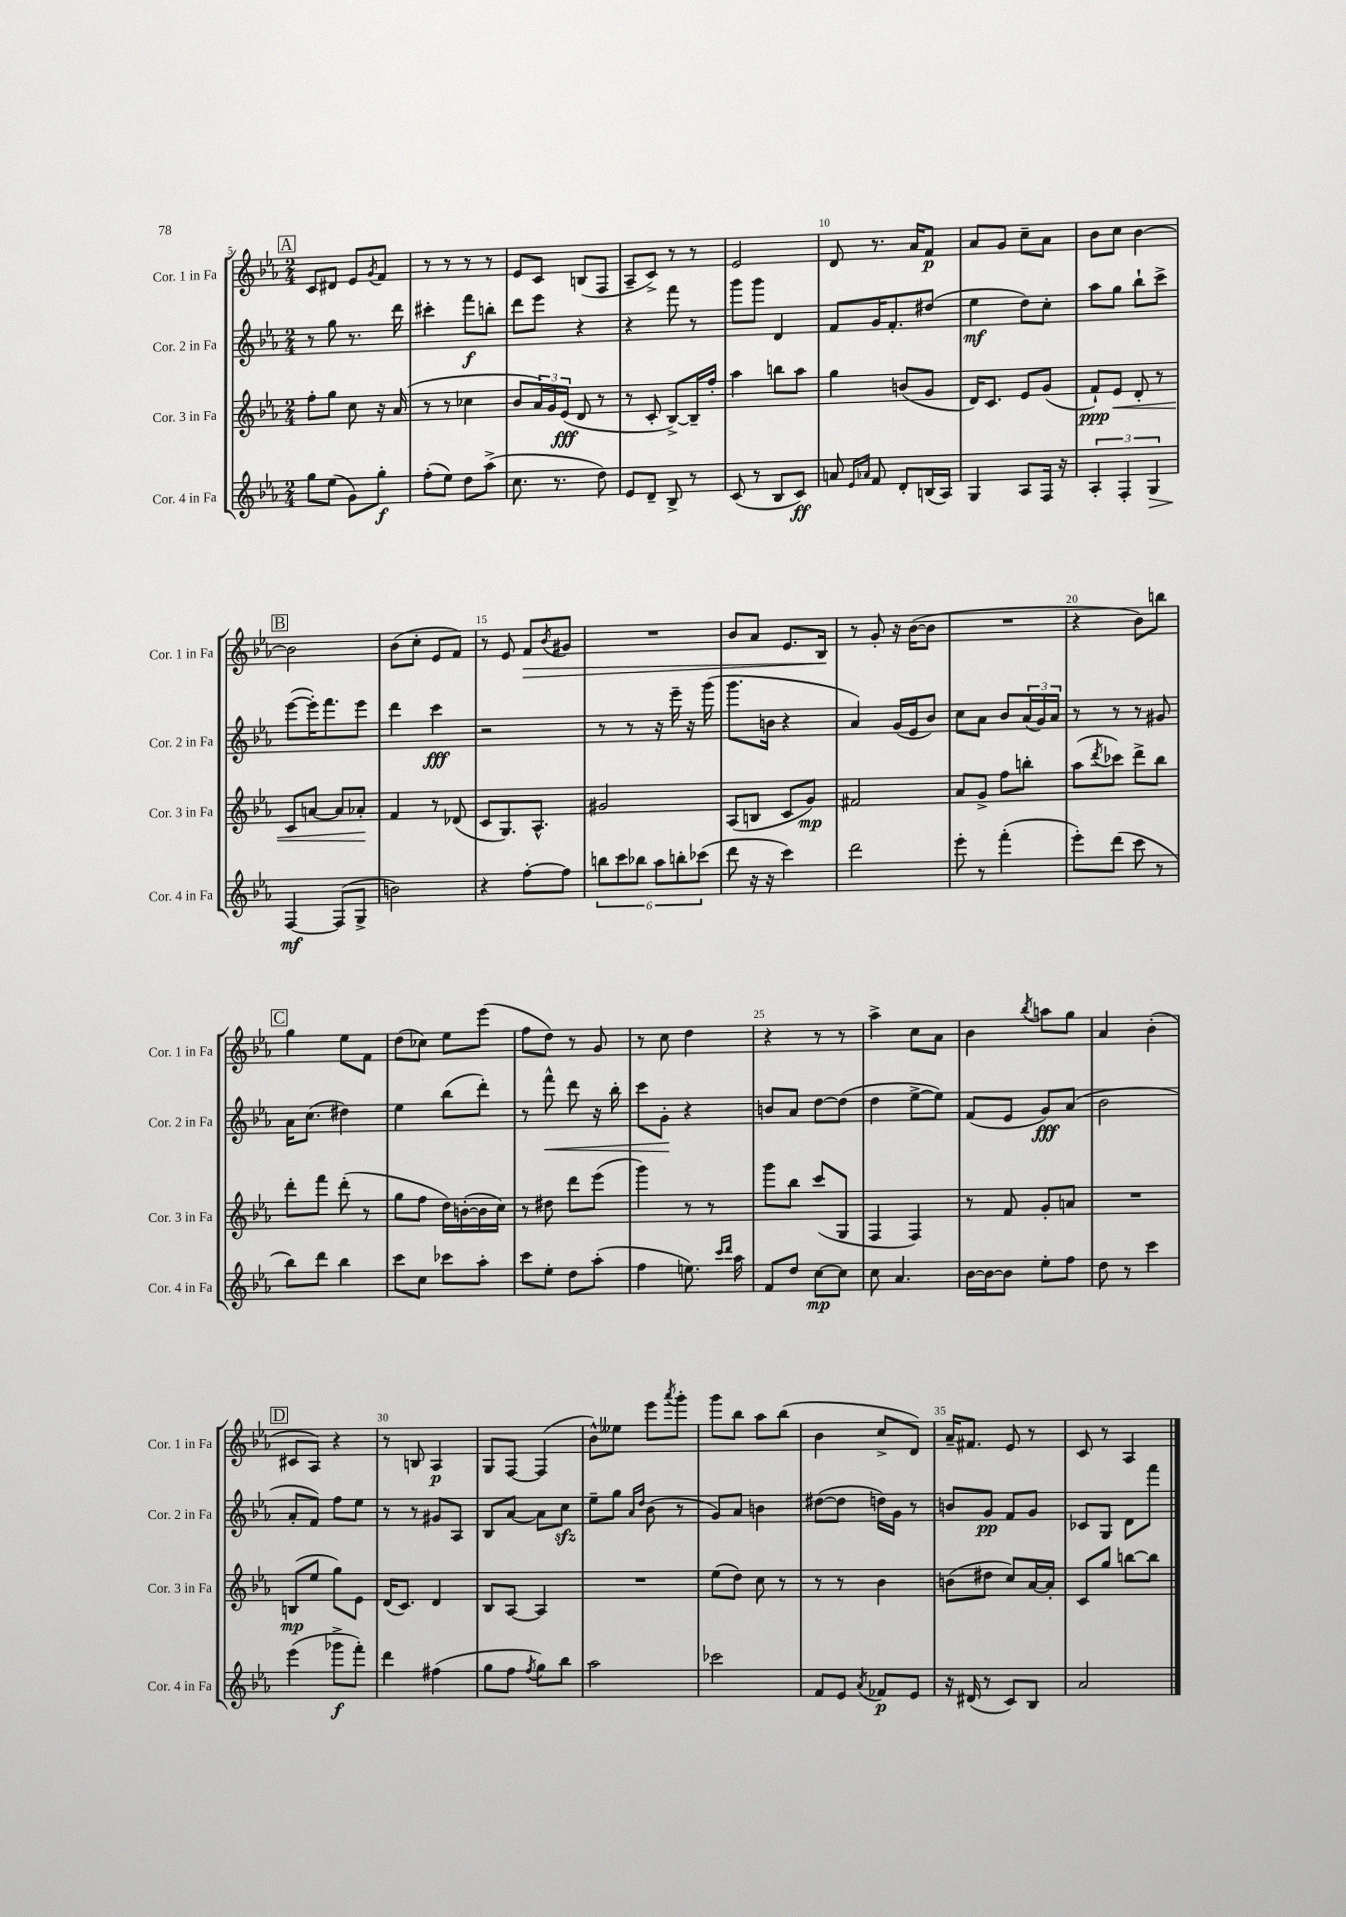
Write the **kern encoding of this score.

**kern	**kern	**kern	**kern
*staff4	*staff3	*staff2	*staff1
*clefG2	*clefG2	*clefG2	*clefG2
*k[b-e-a-]	*k[b-e-a-]	*k[b-e-a-]	*k[b-e-a-]
*M2/4	*M2/4	*M2/4	*M2/4
8gg	8ff'	8r	8c
(8ee-	8gg	8gg	8d#
8g)	8cc	8.r	8e-
.	.	.	8qg
8gg'	16r	.	8f
.	(16a-	16ddd	.
=	=	=	=
(8ff'	8r	4ccc#'	8r
8ee-)	8r	.	8r
8dd	4cc-	8fff	8r
(8aa-^	.	8bb'	8r
=	=	=	=
8.cc	8b-	8ddd	8e-
.	24a-)	8eee-	8c
.	24g	.	.
8.r	.	.	.
.	(24e-	.	.
.	8d	4r	(8B
8dd)	8r	.	8F
=	=	=	=
8e-	8r	4r	8A-~
8d~	8c'	.	8c^)
8B-^	[8B-^)	8fff	8r
8r	16B-~]	8r	8r
.	16ff'	.	.
=	=	=	=
(8c	4aa-	8ggg	2e-
8r	.	8ggg	.
8B-	8bb	4d	.
8c)	8aa-	.	.
=	=	=	=
8a	4gg	8f	8d
16qqe-	.	.	.
16qqa-	.	.	.
8f	.	16g	8.r
.	.	8.f'	.
8d'	(8b	.	.
.	.	.	16a-
(16B	8g	(8dd#	8f
16A-)	.	.	.
=	=	=	=
4G	16d)	4ee-	8a-
.	8.c	.	.
.	.	.	8g
8A-	8e-	8dd)	8cc~
16F	(8g	8cc'	8a-
16r	.	.	.
=	=	=	=
6A-'	8f`)	8aa-	8b-
.	8e-	8gg	8cc
6F'	.	.	.
.	8d'	8bb-`	[4b-
6G	.	.	.
.	8r	8ccc^	.
=	=	=	=
[4F	8c	([8eee-	2b-]
.	[8a	16eee-'])	.
.	.	8.fff	.
(8F]	8a]	.	.
8G^	8a-'	8eee-	.
=	=	=	=
2b)	4f	4ddd	(8b-
.	.	.	8cc'
.	8r	4ccc	8e-
.	(8d-	.	8f)
=	=	=	=
4r	8c	2r	8r
.	8.G)	.	8e-
[8ff'	.	.	8f
.	8.A-^^	.	.
.	.	.	8qb-
8ff]	.	.	8g#
=	=	=	=
12bb	2g#	8r	2r
12ccc	.	.	.
.	.	8r	.
12bb-	.	.	.
12aa-	.	16r	.
.	.	16eee-~	.
12bb'	.	.	.
.	.	16r	.
(12ccc-	.	.	.
.	.	(16ggg	.
=	=	=	=
8ddd	(8A-	8.ggg	8b-
16r	8B	.	8a-
16r	.	16b	.
4ccc)	8c	4r	8.e-
.	8g)	.	.
.	.	.	16B-
=	=	=	=
2ddd	2f#	4a-)	8r
.	.	.	8g'
.	.	(16g	16r
.	.	16e-	([16b-
.	.	8b-)	8b-]
=	=	=	=
8eee-'	8a-	8cc	2r
8r	8g^	8a-	.
(4fff'	8ff	8b-	.
.	8bb'	(24a-	.
.	.	24g)	.
.	.	24a-	.
=	=	=	=
8eee-')	(8aa-	8r	4r
.	8qddd	.	.
(8ddd	8ccc-)	8r	.
8ccc	8ddd^	8r	8b-)
8r	8bb-	8g#	8bb
=	=	=	=
8bb-)	8ddd'	16a-	4gg
.	.	(8.cc	.
8ddd	8fff	.	.
4bb-	(8ddd'	4dd#)	8ee-
.	8r	.	8f
=	=	=	=
8ccc	8gg	4ee-	(8dd
8cc	8ff	.	8cc-)
8ccc-	16dd)	(8bb-	8ee-
.	([16b'	.	.
8aa-'	16b]	8ddd')	(8eee-
.	16cc)	.	.
=	=	=	=
8ccc	8r	8r	8ff
8ee-'	8dd#	8fff^^	8dd)
8dd	8ddd	8ddd	8r
(8aa-'	(8eee-	16r	8g
.	.	16bb-'	.
=	=	=	=
4ff	4ggg)	8ccc	8r
.	.	8g'	8cc
8.ee)	8r	4r	4dd
.	8r	.	.
16qqccc	.	.	.
16qqddd	.	.	.
16aa-	.	.	.
=	=	=	=
8f	8ggg	8b	4r
8dd	8bb-	8a-	.
[8cc	(8ccc	[8dd	8r
8cc]	8G	(8dd]	8r
=	=	=	=
8cc	4F	4dd	4aa-^
4.a-	.	.	.
.	4F)	[8ee-^	8cc
.	.	8ee-])	8a-
=	=	=	=
[16b-	8r	(8f	4b-
16b-_	.	.	.
8b-]	8f	8e-	.
.	.	.	8qbb-
8ee-'	8g'	8g)	8aa
8ff	8a	(8a-	8gg
=	=	=	=
8dd	2r	2b-	4a-
8r	.	.	.
4ccc	.	.	(4b-'
=	=	=	=
(4eee-	(8B	8a-'	8c#
.	8ee-	8f)	8A-)
8ggg-^	8gg)	8ff	4r
8fff')	8e-	8ee-	.
=	=	=	=
4ddd	(16d	8r	8r
.	8.c)	.	.
.	.	8r	8B
(4ff#	4d	8g#	4A-
.	.	8A-	.
=	=	=	=
8gg	8B-	8B-	8G
8ff	[8A-	[8a-	[8F
8qff	.	.	.
8gg)	4A-]	8a-]	(4F]
8bb-	.	8cc	.
=	=	=	=
2aa-	2r	8ee-~	8b-^^)
.	.	8gg	8ee--
.	.	16qqa-	.
.	.	16qqdd	.
.	.	(8b-	8eee-
.	.	.	8qaaa-
.	.	8r	8ggg'
=	=	=	=
2ccc-	(8ee-	8g)	8ggg
.	8dd)	8a-	8bb-
.	8cc	4b	8aa-
.	8r	.	(8bb-
=	=	=	=
8f	8r	([8dd#	4b-
8e-	8r	8dd#]	.
8qa-	.	.	.
8f-	4b-	16dd)	8cc^
.	.	16g	.
8e-	.	8r	8d)
=	=	=	=
16r	(8b	8b	16a-~
(16d#	.	.	8.f#
8r	8dd#	8g	.
8c)	8cc)	8f	8e-
8B-	[16a-	8g	8r
.	16a-']	.	.
=	=	=	=
2a-	8c	8c-	8c
.	8gg	8G	8r
.	[8bb	8d	4A-
.	8bb]	8fff	.
==	==	==	==
*-	*-	*-	*-
